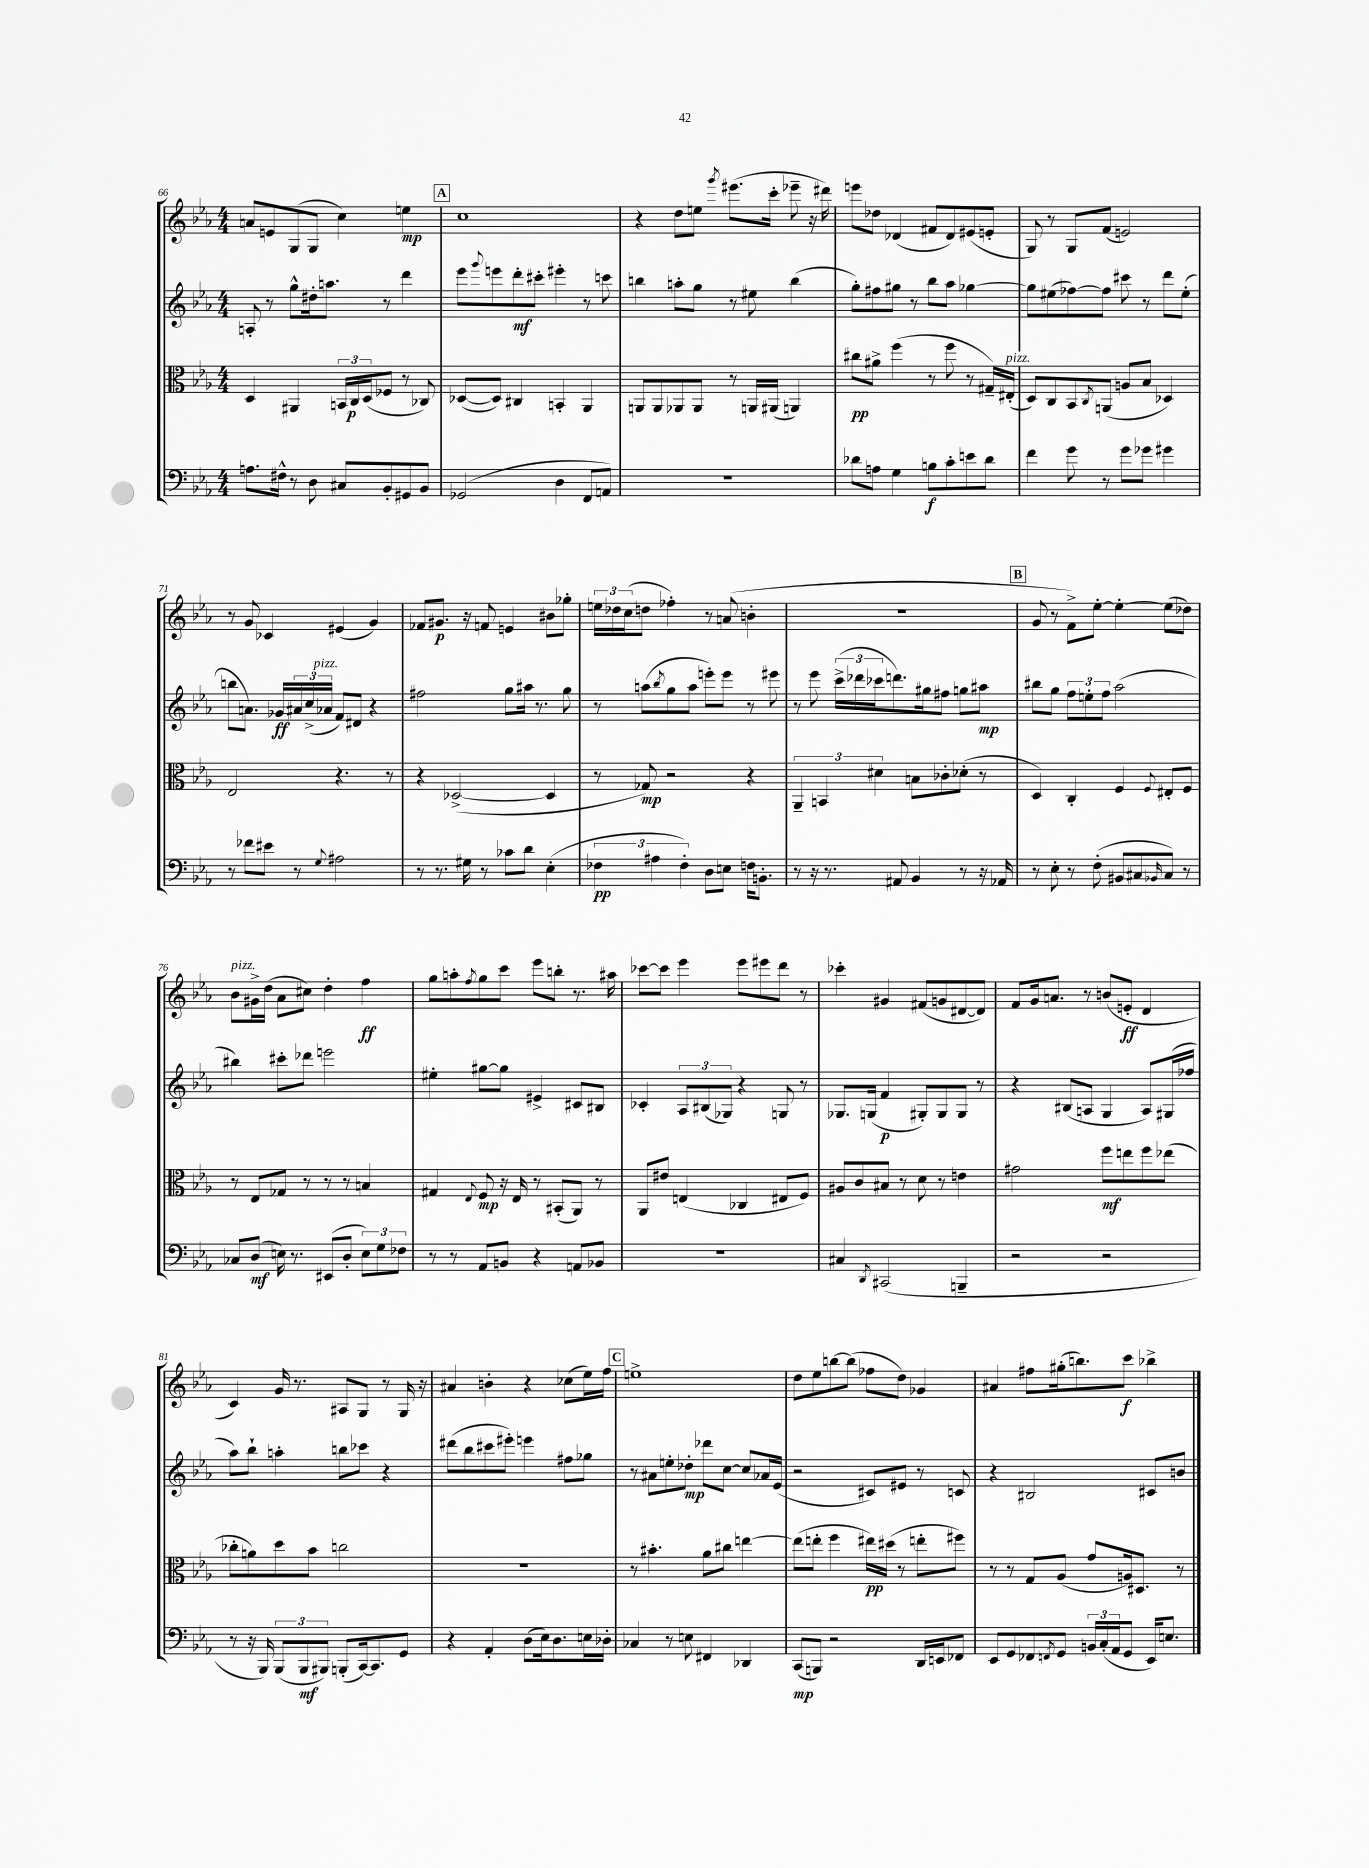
<<
\new StaffGroup <<
\new Staff = "s0" {
    \clef treble \key ees \major \numericTimeSignature \time 4/4
    a'8 e'8 g8( g8 c''4) e''4\mp |
    \mark \markup { \box "A" } c''1 |
    r4 d''8 e''8 \acciaccatura { g'''8 } eis'''8.( c'''16-. ees'''8-- r16 dis'''16) |
    e'''8 des''8 des'4( fis'8 des'8) eis'8( e'8-. |
    g8) r8 g8 f'8( e'2) |
    r8 g'8 ces'4 eis'4( g'4) |
    fes'8 gis'8.\p r16 f'8 e'4 bis'8 ges''8-. |
    \tuplet 3/2 { e''16 des''16 c''16( } d''8 fes''4-.) r8 a'8( b'4-. |
    R1 |
    \mark \markup { \box "B" } g'8 r8 f'8->) ees''8~-. ees''4~-. ees''8( des''8) |
    bes'8^\markup { \italic "pizz." } gis'16-> d''16( aes'8 cis''8) d''4-. f''4\ff |
    g''8 a''8-. \acciaccatura { f''8 } g''8 c'''8 ees'''8 b''8-. r8. ais''16 |
    ces'''8~ ces'''8 ees'''4 ees'''8 eis'''8 d'''8 r8 |
    ces'''4-. gis'4 fis'8( g'8 dis'8~ dis'8) |
    f'8 g'16 a'8. r8 b'8( e'8-.\ff d'4 |
    c'4) g'16 r8. ais8 g8 r8 g16 r16 |
    ais'4 b'4-. r4 ces''8( ees''16) f''16 |
    \mark \markup { \box "C" } e''1-> |
    d''8 ees''8 b''8~ b''8( fes''8 d''8) ges'4 |
    ais'4 fis''8 gis''16-.( b''8.) c'''8\f bes''4-> \bar "|." |
}
\new Staff = "s1" {
    \clef treble \key ees \major \numericTimeSignature \time 4/4
    a8-. r8 g''8-^ dis''16-. a''8. r8 d'''4 |
    \mark \markup { \box "A" } ees'''8 \appoggiatura { g'''8 } e'''8 d'''8-.\mf cis'''8-. eis'''4-. r8 c'''8 |
    b''4 a''8-. g''8 r8 eis''8 b''4( |
    g''8-.) fis''8 gis''8 r8 bes''8 aes''8 ges''4~ |
    ges''8 eis''8( fes''8~) fes''8 cis'''8 r8 d'''8 eis''8-.( |
    b''8 a'8.) ges'16\ff \tuplet 3/2 { ais'16 c''16->( aes'16^\markup { \italic "pizz." } } f'8) dis'8 r4 |
    fis''2 g''8 ais''16 r8. g''8 |
    r8 a''8( \acciaccatura { bes''8 } g''8 a''8 e'''8-.) e'''8 r8 eis'''8 |
    r8 ees'''8 \tuplet 3/2 { c'''16->( des'''16 ces'''16 } d'''8.) gis''16 fis''8 g''8 ais''8\mp |
    \mark \markup { \box "B" } bis''8 g''8 \tuplet 3/2 { f''8 e''8-. f''8 } aes''2( |
    bis''4) cis'''8-. des'''8 e'''2 |
    eis''4-. gis''8~ gis''8 eis'4-> cis'8 bis8 |
    ces'4-. \tuplet 3/2 { aes8 bis8( ges8) } r4 g8 r8 |
    ges8. g16( f'4\p gis8-.) gis8 gis8 r8 |
    r4 bis8( a8 g4 a8) gis16( fes''16 |
    aes''8) bes''8-! a''4-. b''8 ces'''8 r4 |
    dis'''8( bes''8 cis'''8 eis'''8-.) e'''4 fis''8 ges''8 |
    \mark \markup { \box "C" } r8 ais'8 e''8-. des''8-.\mp des'''8 c''8~ c''8 aes'16 ees'16( |
    r2 cis'8) eis'8 r8 c'8 |
    r4 bis2 cis'8 b'8 \bar "|." |
}
\new Staff = "s2" {
    \clef alto \key ees \major \numericTimeSignature \time 4/4
    d4 ais,4 \tuplet 3/2 { b,16 c16\p d16( } fes8 r8 ces8) |
    \mark \markup { \box "A" } des8~( des8) cis4 b,4-. aes,4 |
    a,8 a,8 aes,8 aes,8 r8 a,16 ais,16( a,4) |
    cis''8\pp ais'8-> f''4( r8 f''8 r8 gis16--) eis16-.^\markup { \italic "pizz." }( |
    d8) c8 bes,8 \acciaccatura { c8 } a,8( a8 bes8 des4) |
    ees2 r4. r8 |
    r4 des2~->( des4 |
    r8 ges8\mp) r2 r4 |
    \tuplet 3/2 { aes,4-- b,4 dis'4 } b8 ces'8-. des'8-.( r8 |
    \mark \markup { \box "B" } d4) c4-. f4 \appoggiatura { f8 } eis8-. f8 |
    r8 ees8 ges8 r8 r8 r8 b4 |
    gis4 \appoggiatura { ees8 } f8\mp r16 ees16 r8 bis,8-.( aes,8) r8 |
    aes,8 eis'8 e4( ces4 eis8 f8) |
    ais8 c'8 bis8 r8 d'8 r8 e'4 |
    gis'2 f''8\mf e''8 f''8 ees''8( |
    ces''8-. a'8) d''8 bes'8 c''2 |
    R1 |
    \mark \markup { \box "C" } r8 bis'4.-. aes'8 cis''8 e''4~ |
    e''8( e''8-. f''4 eis''16\pp) dis''16( r8 e''8-. fis''8) |
    r8 r8 g8 aes8( g'8 a16) dis8. r8 \bar "|." |
}
\new Staff = "s3" {
    \clef bass \key ees \major \numericTimeSignature \time 4/4
    a8. fis16-^ r8 d8 cis8 bes,8-. gis,8 bes,8 |
    \mark \markup { \box "A" } ges,2( d4 f,8 a,8) |
    R1 |
    des'8 a8 g4 b8\f c'8-. e'8 des'8 |
    f'4 g'8 r8 g'8 ges'8 gis'4 |
    r8 fes'8 eis'8 r8 \appoggiatura { g8 } ais2 |
    r8 r8. gis16 r8 ces'8 d'8 ees4-.( |
    \tuplet 3/2 { fes4\pp ais4 fes4-.) } d8 e8 f16 b,8.-. |
    r8 r16 r8. ais,8 bes,4 r8 r16 aes,16 |
    \mark \markup { \box "B" } r8 ees8-. r8 f8-.( bis,8 cis8 \grace { bes,16 } cis8) r8 |
    ces8 d8\mf( e16) r8. eis,8( d8-. \tuplet 3/2 { e8) g8 fes8 } |
    r8 r8 aes,8 b,8 r4 a,8 bes,8 |
    R1 |
    cis4 \acciaccatura { d,8 } cis,2( b,,4-- |
    r2 r2 |
    r8 r16 bes,,16) \tuplet 3/2 { bes,,8( bes,,8\mf bis,,8) } b,,8-.( c,16~) c,8. g,8 |
    r4 aes,4-. d8( ees16) d8. e16 des16-. |
    \mark \markup { \box "C" } ces4 r8 e8 fis,4 des,4 |
    c,8\mp( b,,8) r2 d,16 e,16 fes,8 |
    ees,8 g,8 fes,8 \acciaccatura { f,8 } g,8 \tuplet 3/2 { b,16 c16-.( aes,16 } g,8 ees,16) e8. \bar "|." |
}
>>
>>
\layout { \context { \Score currentBarNumber = #66 } }
